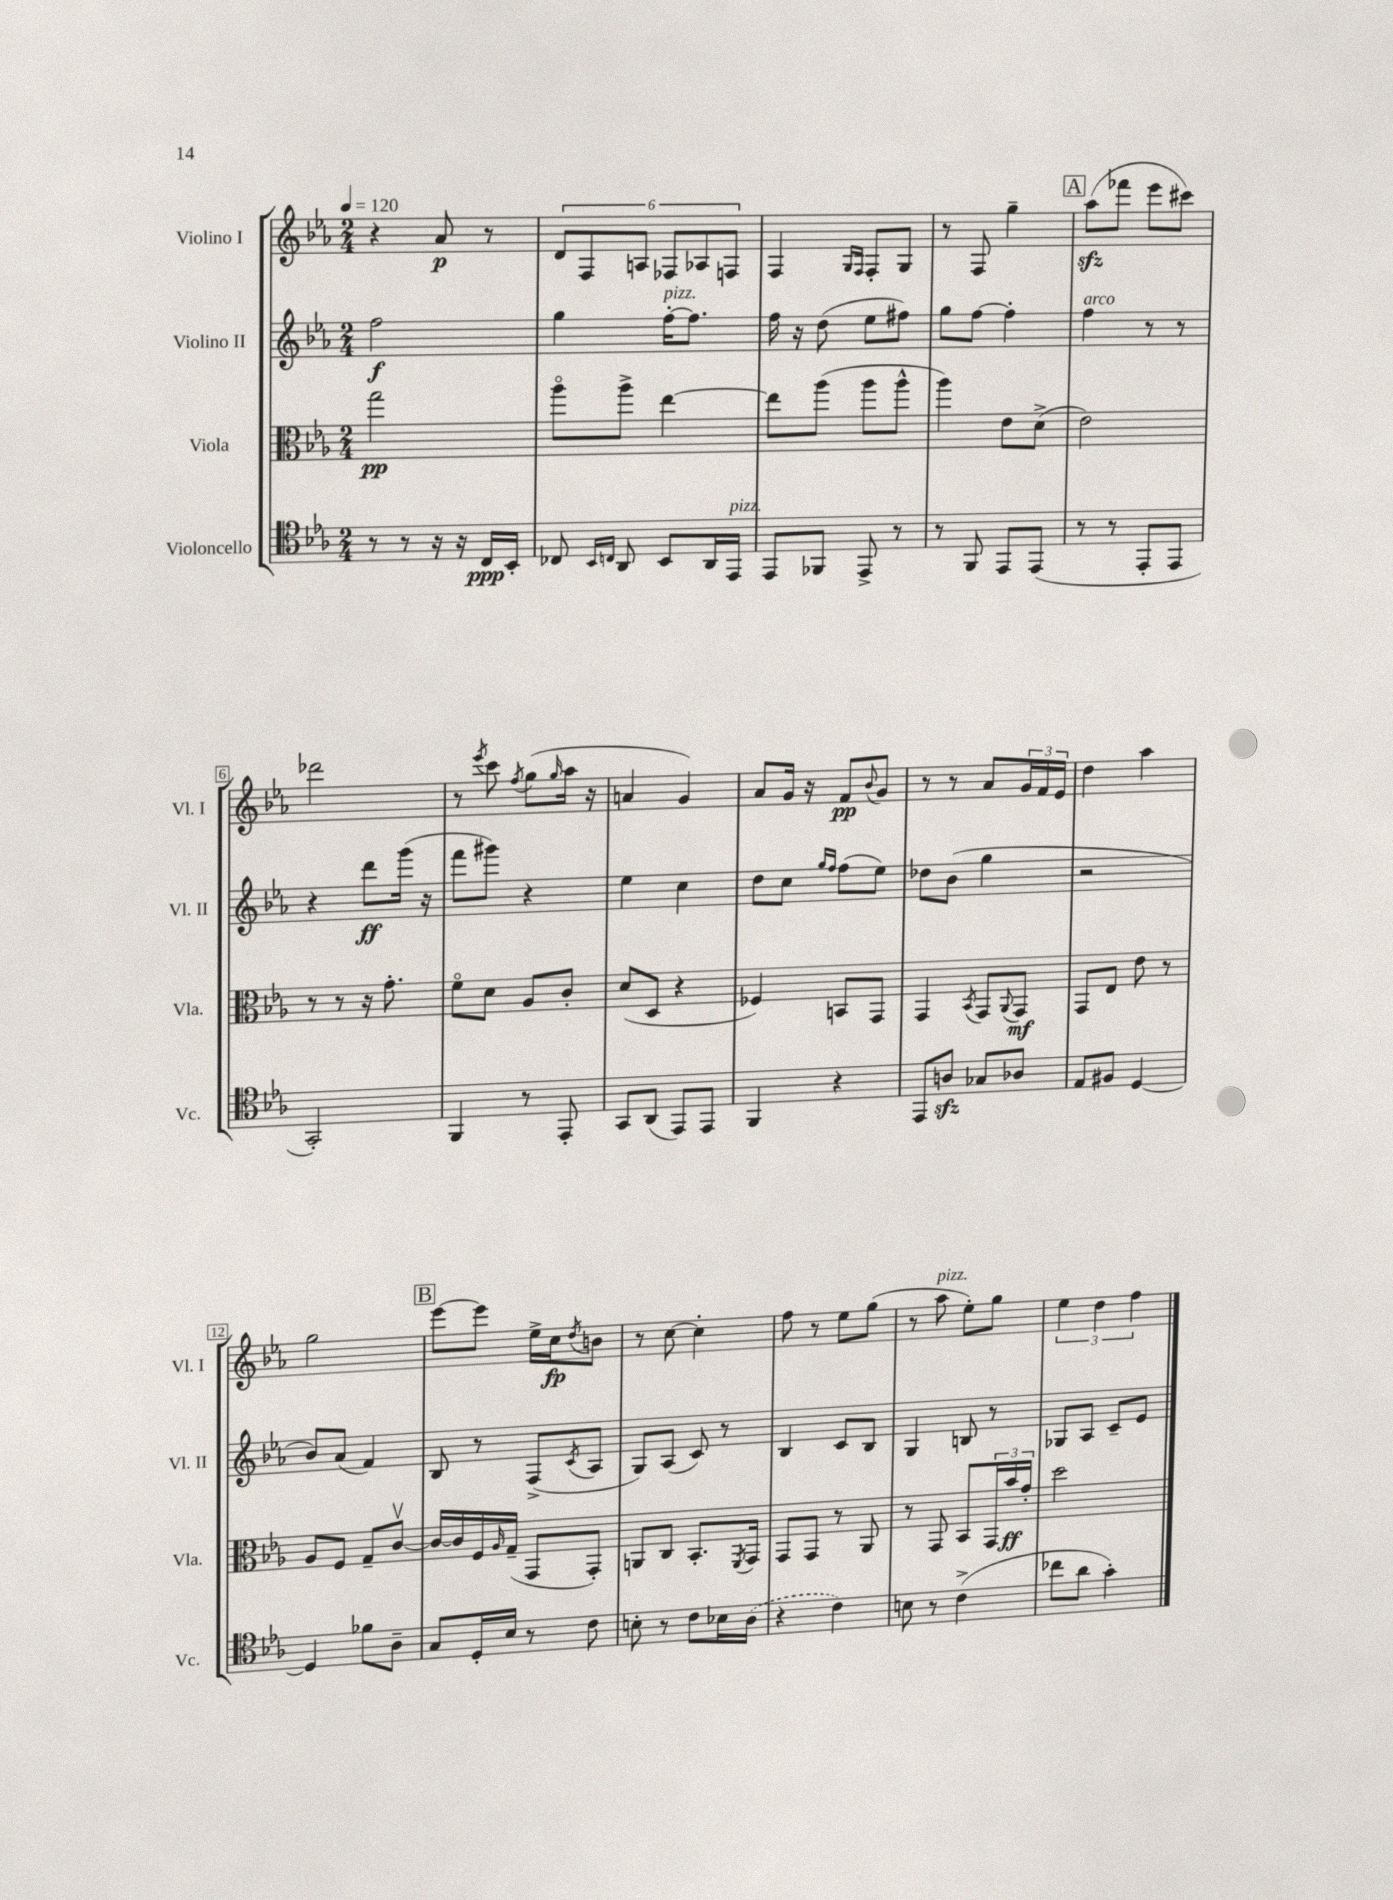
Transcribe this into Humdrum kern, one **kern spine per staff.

**kern	**kern	**kern	**kern
*staff4	*staff3	*staff2	*staff1
*clefC4	*clefC3	*clefG2	*clefG2
*k[b-e-a-]	*k[b-e-a-]	*k[b-e-a-]	*k[b-e-a-]
*M2/4	*M2/4	*M2/4	*M2/4
*MM120	*MM120	*MM120	*MM120
8r	2gg	2ff	4r
8r	.	.	.
16r	.	.	8a-
16r	.	.	.
16C	.	.	8r
16BB-'	.	.	.
=	=	=	=
8C-	8aa-o	4gg	12d
.	.	.	12F
16qqBB-	.	.	.
16qqC	.	.	.
8AA-	8aa-^	.	.
.	.	.	12A
8BB-	[4ee-	[16ff'	12F-
.	.	8.ff]	.
.	.	.	12A-
16AA-	.	.	.
.	.	.	12F
16EE-	.	.	.
=	=	=	=
8EE-	8ee-]	16ff	4F
.	.	16r	.
8FF-	(8aa-	(8dd	.
.	.	.	16qqG
.	.	.	16qqF
8EE-^	8aa-	8ee-	8F'
8r	8aa-^^	8ff#)	8G
=	=	=	=
8r	4aa-)	8gg	8r
8FF	.	[8ff	8F
8EE-	8e-	4ff']	4gg~
(8EE-	(8d^	.	.
=	=	=	=
8r	2e-)	4ff	(8aa-
8r	.	.	8fff-
8EE-'	.	8r	8eee-
8EE-	.	8r	8ccc#)
=	=	=	=
2GG')	8r	4r	2ddd-
.	8r	.	.
.	16r	8ddd	.
.	8.g'	.	.
.	.	(16ggg	.
.	.	16r	.
=	=	=	=
4FF	8fo	8fff	8r
.	.	.	8qeee-
.	8d	8ggg#)	8ccc
.	.	.	8qff
8r	8A-	4r	(8gg
.	.	.	16qqgg
8EE-'	8c'	.	16aa-
.	.	.	16r
=	=	=	=
8GG	(8d	4ee-	4a
(8AA-	8D	.	.
8EE-)	4r	4cc	4g)
8EE-	.	.	.
=	=	=	=
4FF	4F-)	8dd	8a-
.	.	8cc	16g
.	.	.	16r
.	.	16qqgg	.
.	.	16qqff	.
4r	8BB	(8ff	8f
.	.	.	8qqb-
.	8GG	8ee-)	8g
=	=	=	=
8EE-	4GG	8dd-	8r
8A	.	(8b-	8r
.	8qBB-	.	.
8G-	8GG	4gg	8a-
.	8qqAA-	.	.
8A-	8GG	.	24g
.	.	.	24f
.	.	.	24e-
=	=	=	=
8E-	8GG	2r	4dd
8F#	8E-	.	.
[4D	8e-	.	4aa-
.	8r	.	.
=	=	=	=
4D]	8A-	8b-)	2gg
.	8F	(8a-	.
8f-	8G~	4f)	.
8A-~	[8cv	.	.
=	=	=	=
8G	16c_	8B-	[8eee-
.	16c]	.	.
16D'	16F	8r	8eee-]
.	16qqA-	.	.
16B-	(16G~	.	.
8r	8GG	(8F^	16ee-^
.	.	.	16cc
.	.	8qc	8qdd
8c	8GG')	8A-	8b
=	=	=	=
8B'	8AA	8G)	8r
8r	8C	(8A-	[8cc
8c	8.BB-'	8c)	4cc']
16B-	.	8r	.
.	8qFF	.	.
(16A-	16GG	.	.
=	=	=	=
4r	8GG	4B-	8ff
.	8GG	.	8r
4c)	8r	8c	8ee-
.	8AA-	8B-	(8gg
=	=	=	=
8B	8r	4G	8r
8r	8GG	.	8aa-
(4c^	8BB-	8B	8ee-')
.	24GG	8r	8gg
.	24b-	.	.
.	24g'	.	.
=	=	=	=
8cc-	2dd	8G-	6ee-
8a-	.	8A-	.
.	.	.	6dd
4g')	.	8c~	.
.	.	.	6ff
.	.	8e-	.
==	==	==	==
*-	*-	*-	*-
